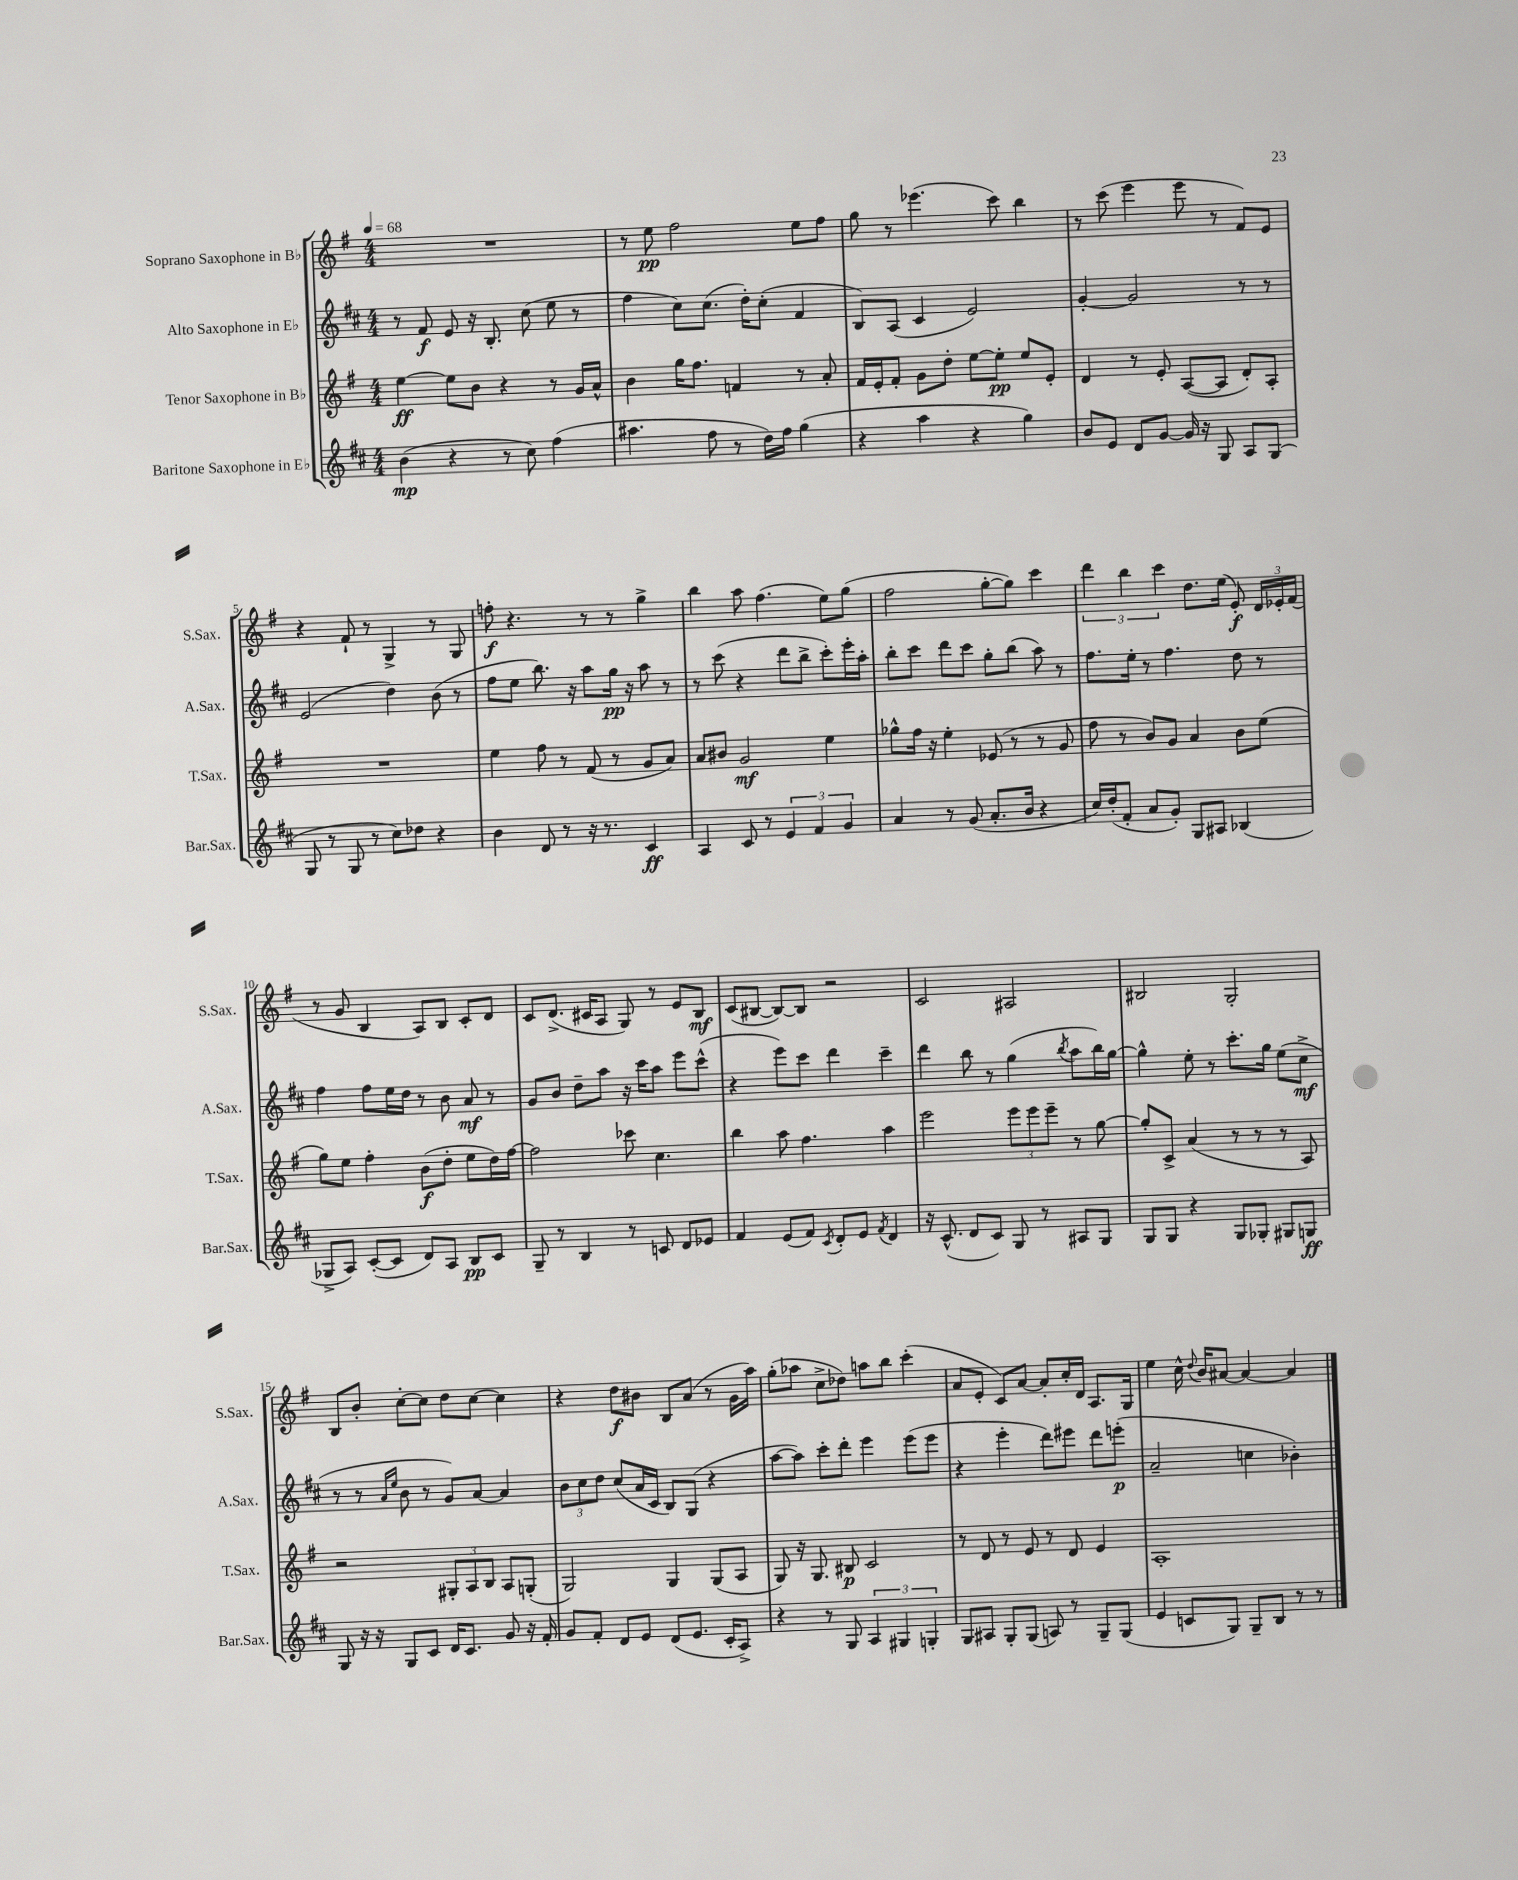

**kern	**kern	**kern	**kern
*staff4	*staff3	*staff2	*staff1
*clefG2	*clefG2	*clefG2	*clefG2
*k[f#c#]	*k[f#]	*k[f#c#]	*k[f#]
*M4/4	*M4/4	*M4/4	*M4/4
*MM68	*MM68	*MM68	*MM68
(4b\	[4ee\	8r	1r
.	.	8f#/	.
4r	8ee\]L	8e/	.
.	8b\J	16r	.
.	.	8.B'/	.
8r	4r	.	.
8cc#\)	.	(8cc#\	.
(4ff#\	8r	8ee\	.
.	16g/LL	8r	.
.	16a^^/JJ	.	.
=	=	=	=
4.aa#\	4b\	4ff#\	8r
.	.	.	8ee\
.	16gg\LK	8cc#\L)	2ff#\
.	8.ff#\J	.	.
8ff#\	.	(8.cc#\J	.
8r	4f/	.	.
.	.	16dd'\LK)	.
16dd\LL)	.	(8cc#'\J	.
16ff#\JJ	.	.	.
(4gg\	8r	4f#/	8ee\L
.	8a'/	.	8ff#\J
=	=	=	=
4r	16f#/LL	8B/L)	8gg\
.	16e'/J	.	.
.	8f#'/J	(8A/J	8r
4aa\	8g\L	4c#/	(4.eee-\
.	8dd'\J	.	.
4r	[8ee\L	2e/)	.
.	8ee'\]J	.	8ccc\)
4gg\)	8ee/L	.	4bb\
.	8e'/J	.	.
=	=	=	=
8b/L	4d/	[4g'/	8r
8e/J	.	.	(8ccc\
8d/L	8r	2g/]	4eee\
[8g/J	8e'/	.	.
16g/]	([8A/L	.	8eee\
16r	.	.	.
8G/	8A/]J	.	8r
8A/L	8d'/L)	8r	8f#/L)
(8G/J	8A'/J	8r	8e/J
=	=	=	=
8G/	1r	(2e/	4r
8r	.	.	.
8G/	.	.	8f#`/
8r	.	.	8r
8cc#\L)	.	4dd\)	4G^/
8dd-\J	.	.	.
4r	.	(8b\	8r
.	.	8r	8G/
=	=	=	=
4b\	4ee\	8ff#\L	8ff'\
.	.	8ee\J	4.r
8d/	8ff#\	8.bb\)	.
8r	8r	.	.
.	.	16r	.
16r	(8f#/	8aa\L	8r
8.r	.	.	.
.	8r	16gg\Jk	8r
.	.	16r	.
4c#/	8g/L	8aa\	4gg^\
.	8a/J)	8r	.
=	=	=	=
4A/	8a/L	8r	4bb\
.	8b#/J	(8ccc#\	.
8c#/	2g/	4r	8aa\
8r	.	.	(4.ff#\
6e/	.	8ddd\L	.
.	.	8bb^\J	.
6f#/	.	.	.
.	4ee\	8ccc#'\L)	8ee\L)
6g/	.	.	.
.	.	16eee'\L	(8gg\J
.	.	16aa'\JJ	.
=	=	=	=
4a/	8gg-^^\L	8bb'\L	2ff#\
.	16ff#\Jk	8ccc#\J	.
.	16r	.	.
8r	4ee'\	8ddd\L	.
(8g/	.	8ccc#\J	.
8.a'/L	(8e-/	8gg'\L	[8gg'\L
.	8r	(8bb\J	8gg\]J)
16b/Jk	.	.	.
4r	8r	8aa\)	4ccc\
.	8g/	8r	.
=	=	=	=
16cc#/LL)	8ff#\	8.ff#\L	6ddd\
(16dd'/J	.	.	.
8f#'/J	8r	.	.
.	.	.	6bb\
.	.	16ee'\Jk	.
8a/L	8b/L)	8r	.
.	.	.	6ccc\
8g'/J)	8g/J	4.ff#\	.
8G/L	4a/	.	8.dd\L
8A#/J	.	.	.
.	.	.	(16ee\Jk
(4B-/	8b\L	8dd\	8e'/)
.	(8ee\J	8r	24d/LL
.	.	.	24e-'/
.	.	.	(24f#/JJ
=	=	=	=
8G-^/L	8gg\L)	4ff#\	8r
8A/J)	8ee\J	.	8g/
([8c#'/L	4ff#'\	8ff#\L	4B/
8c#/]J	.	16ee\L	.
.	.	16dd\JJ	.
8d/L)	(8b\L	8r	8A/L)
8A/J	8dd'\J	8b\	8B/J
8B/L	8ee\L	8a/	8c'/L
8c#/J	16dd\L)	8r	8d/J
.	[16ff#\JJ	.	.
=	=	=	=
8G~/	2ff#\]	8g/L	8c/L
8r	.	8b/J	(8.d^/J
4B/	.	8dd~\L	.
.	.	.	16c#/LK
.	.	8aa\J	8A/J
8r	8ccc-\	16r	8G/)
.	.	16ccc#\LK	.
8c/	4.cc\	8aa\J	8r
8d/L	.	8eee\L	8e/L
8e-/J	.	(8ccc#^^\J	8B/J
=	=	=	=
4f#/	4bb\	4r	(8c/L
.	.	.	[8B#/J
(8e/L	8aa\	8eee\L)	8B#/_L)
8f#/J)	4.ff#\	8ccc#\J	8B#/]J
8qc#/	.	.	.
8d'/L	.	4ddd\	2r
8e/J	.	.	.
8qf#/	.	.	.
4d/	4aa\	4ccc#~\	.
=	=	=	=
16r	2eee\	4ddd\	2c/
(8.c#^^/	.	.	.
8d/L	.	8bb\	.
8c#/J)	.	8r	.
8G/	12eee\L	(4gg\	2A#/
.	12eee\	.	.
8r	.	.	.
.	12eee~\J	.	.
.	.	8qbb/	.
8A#/L	8r	8aa\L	.
8G/J	[8gg\	16bb\L)	.
.	.	[16gg\JJ	.
=	=	=	=
8G/L	8gg'/]L	4gg^^\]	2B#/
8G/J	8c^/J	.	.
4r	(4a/	8ee'\	.
.	.	8r	.
8G/L	8r	8.ccc#'\L	2G'/
8G-'/J	8r	.	.
.	.	16gg\Jk	.
8G#/L	8r	(8ee\L	.
8G/J	8A/)	8cc#^\J	.
=	=	=	=
8G/	2r	8r	8B/L
16r	.	8r	8b'/J
16r	.	.	.
.	.	16qqa/LL	.
.	.	16qqee/JJ	.
8G/L	.	8b\	[8cc'\L
8c#/J	.	8r	8cc\]J
16d/LK	12G#'/L	8g/L)	8dd\L
8.c#/J	.	.	.
.	12A/	.	.
.	.	[8a/J	[8cc\J
.	12B/J	.	.
8g/	8A/L	4a/]	4cc\]
16r	(8G'/J	.	.
16f#'/	.	.	.
=	=	=	=
8g/L	2G/)	12b\L	4r
.	.	12cc#\	.
8f#'/J	.	.	.
.	.	12dd\J	.
8d/L	.	(8cc#/L	8dd\L
8e/J	.	16a/L	8b#\J
.	.	16c#/JJ	.
(8d/L	4G/	8B/L)	8B/L
8.e/J	.	(8G/J	(8a/J
.	(8G/L	4r	8r
16c#'/LK	.	.	.
8A^/J)	8A/J	.	16g\LL
.	.	.	16aa\JJ)
=	=	=	=
4r	8G/)	[8aa\L	(8gg'\L
.	16r	8aa\]J)	8aa-\J
.	8.G/	.	.
8r	.	8ccc#'\L	8cc^\L
8G/	8B#/	8ddd'\J	8dd-\J)
6A/	2c/	4eee\	8aa\L
.	.	.	8bb\J
6G#/	.	.	.
.	.	(8eee\L	(4ccc'\
6G'/	.	.	.
.	.	8eee\J	.
=	=	=	=
8G/L	8r	4r	8a/L
8A#/J	8d/	.	8e'/J
8G'/L	8r	4eee'\	8c/L)
(8G/J	8e/	.	[8a/J
8A/)	8r	8ddd\L)	8a'/]L
8r	8d/	8eee#\J	16cc'/L
.	.	.	16d/JJ
8G~/L	4e/	8ddd\L	8.A/L
(8G/J	.	(8eee'\J	.
.	.	.	16G/Jk
=	=	=	=
4e/	1A'	2a~/	4ee\
8c/L	.	.	16cc^^\
.	.	.	8qqdd/
.	.	.	16b/LK
8G/J)	.	.	[8a#/J
8G~/L	.	4cc\	4a#/_
8B/J	.	.	.
8r	.	4b-'\)	4a#/]
8r	.	.	.
==	==	==	==
*-	*-	*-	*-
